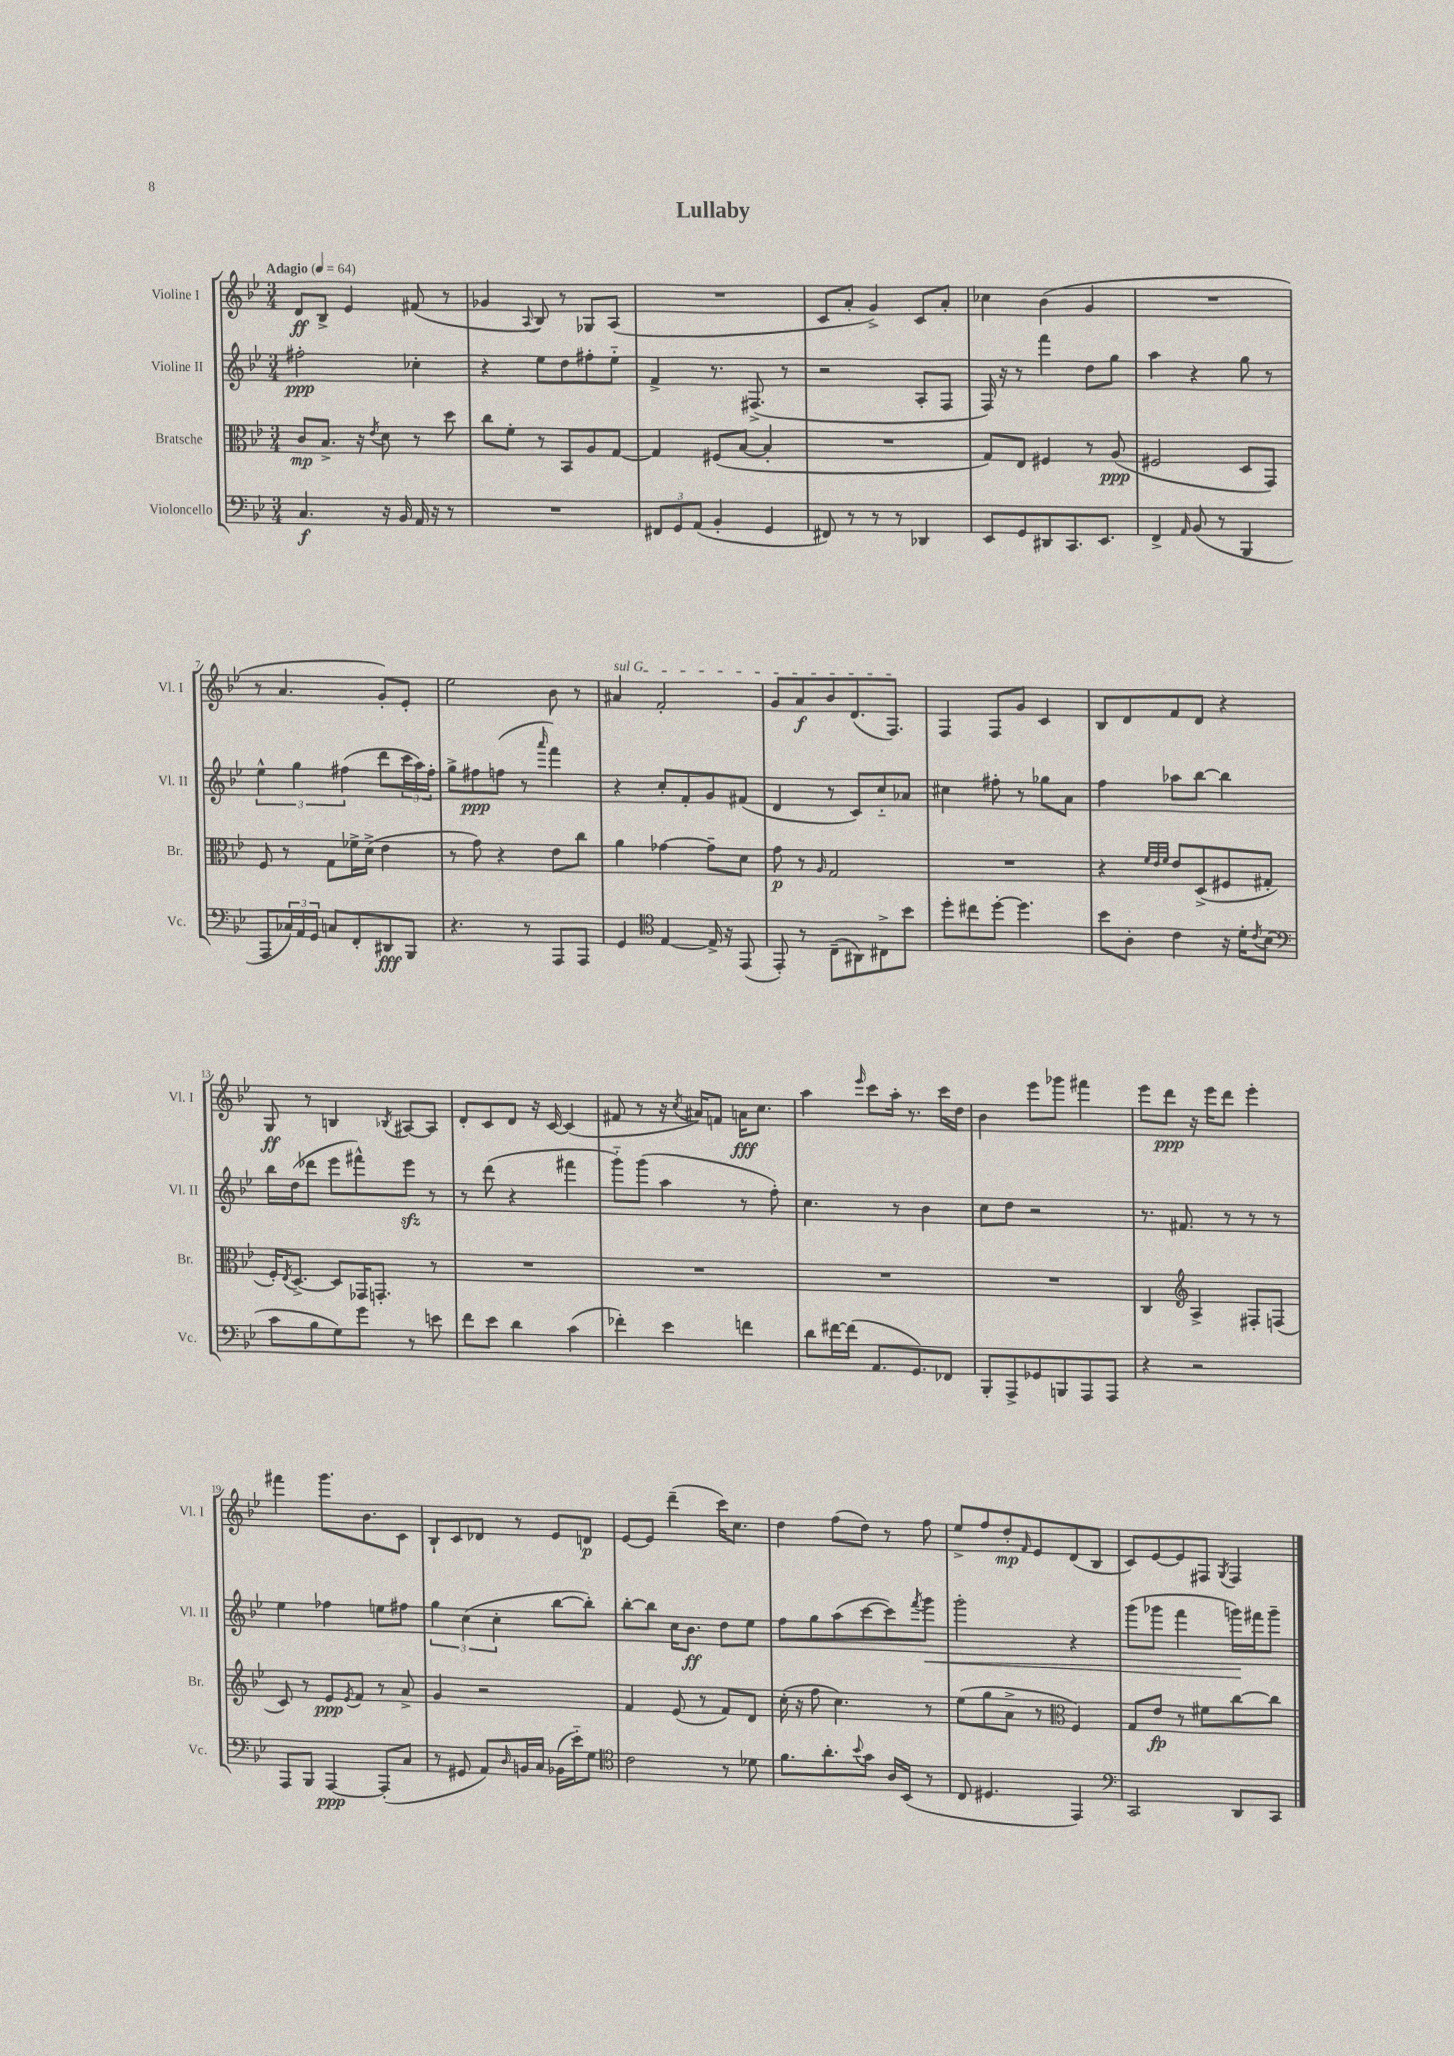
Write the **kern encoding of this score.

**kern	**kern	**kern	**kern
*staff4	*staff3	*staff2	*staff1
*clefF4	*clefC3	*clefG2	*clefG2
*k[b-e-]	*k[b-e-]	*k[b-e-]	*k[b-e-]
*M3/4	*M3/4	*M3/4	*M3/4
*MM64	*MM64	*MM64	*MM64
4.C	8c	2ff#'	8d
.	8.B-^	.	8B-^
.	.	.	4e-
.	16r	.	.
.	8qe-	.	.
16r	8d	.	.
16BB-	.	.	.
16AA	8r	4cc-'	(8f#
16r	.	.	.
8r	8dd	.	8r
=	=	=	=
2.r	8cc	4r	4g-
.	8f'	.	.
.	.	.	8qqA
.	8r	8ee-	8B-)
.	8BB-	8dd	8r
.	8A	8ff#'	8G-
.	[8G	8ee-'~	(8A
=	=	=	=
12FF#	4G]	4f^	2.r
12GG	.	.	.
(12AA	.	.	.
4BB-'	(8F#	8.r	.
.	[8B-	.	.
.	.	(8.F#^	.
4GG	4B-']	.	.
.	.	8r	.
=	=	=	=
8FF#)	2.r	2r	8c
8r	.	.	8a'
8r	.	.	4g^)
8r	.	.	.
4DD-	.	8A'	8c
.	.	8F	8a'
=	=	=	=
8EE-	8G)	16F)	4cc-
.	.	16r	.
8GG	8E-	8r	.
8DD#	4F#	4fff	(4b-
8.CC	.	.	.
.	8r	8dd	4g
8.EE-	.	.	.
.	(8A	8gg	.
=	=	=	=
4FF^	2F#	4aa	2.r
16qqAA	.	.	.
(8BB-	.	4r	.
8r	.	.	.
4BBB-	8D	8gg	.
.	8GG)	8r	.
=	=	=	=
8AAA	8F	6ee-^^	8r
24C-)	8r	.	4.a
24AA	.	6gg	.
24GG	.	.	.
8C	8G	.	.
.	.	(6ff#	.
8FF'	16f-^	.	.
.	(16d^	.	.
8DD#	4e-	8ddd	8g')
8BBB-	.	24ccc	8e-'
.	.	24aa)	.
.	.	24ff#'	.
=	=	=	=
4.r	8r	8gg^	2ee-
.	8g)	8ff#	.
.	4r	(8ff	.
8r	.	8r	.
.	.	16qqaaa	.
8AAA	8e-	4fff)	8b-
8AAA	8cc	.	8r
=	=	=	=
4GG	4a	4r	4a#
*clefC4	*	*	*
[4E-	[4g-	8cc'	2f'
.	.	8f'	.
16E-^]	8g-~]	8g	.
16r	.	.	.
(8EE-	8d	(8f#	.
=	=	=	=
8EE-')	8g	4d	8g
8r	8r	.	8a
.	16qqA	.	.
(8C~	2G	8r	8b-
8AA#)	.	8c)	(8.d
8C#^	.	8cc'~	.
.	.	.	8.F)
8b-	.	8a-	.
=	=	=	=
8dd'	2.r	4cc#	4F
8cc#	.	.	.
[8dd'	.	8ff#'	8F
4.dd]	.	8r	8g
.	.	8gg-	4c
.	.	8a	.
=	=	=	=
8b-	4r	4ff	8B-
8A'	.	.	8d
.	32qqf	.	.
.	32qqe-	.	.
.	32qqf	.	.
4c	8e-	8aa-	8f
.	(8D^	[8bb-	8d
16r	8F#	4bb-]	4r
16d'	.	.	.
8qc	.	.	.
(8B-	8G#'	.	.
=	=	=	=
*clefF4	*	*	*
8c	16F')	16bb-	8G
.	8qE-	.	.
.	[8.D^	(16dd	.
8B-	.	8ddd-	8r
8G)	8D]	8eee-	4B
8g	16GG-	8fff#^^)	.
.	8.GG'	.	.
.	.	.	8qB-
8r	.	8eee-	[8A#
8e	8r	8r	8A#]
=	=	=	=
8f	2.r	8r	8d'
8e-	.	(8ddd	8c
4d	.	4r	8d
.	.	.	16r
.	.	.	[16c
(4c	.	4fff#	(4c]
=	=	=	=
4f-')	2.r	8ggg'~)	8f#
.	.	(8ggg	8r
4e-	.	4aa	16r
.	.	.	8qcc
.	.	.	16a#)
.	.	.	8f
4f	.	8r	16a
.	.	.	8.cc
.	.	8ff')	.
=	=	=	=
8d	2.r	4.cc	4aa
[16f#	.	.	.
(16f#]	.	.	.
.	.	.	16qqeee-
8.AA	.	.	8ccc
.	.	8r	16aa'
8.GG)	.	.	8.r
.	.	4b-	.
8FF-	.	.	16ccc
.	.	.	16dd
=	=	=	=
8BBB-'	2.r	8cc	4b-
8AAA^	.	8dd	.
8GG-	.	2r	8eee-
8BBB	.	.	8ggg-
8AAA	.	.	4fff#
8AAA	.	.	.
=	=	=	=
4r	4C	8.r	8eee-
.	.	.	8ddd
.	.	8.f#	.
*	*clefG2	*	*
2r	4A^	.	16r
.	.	.	16eee-
.	.	8r	8ddd
.	8F#'	8r	4eee-'
.	(8F	8r	.
=	=	=	=
8AAA	8c)	4ee-	4fff#
8BBB-	8r	.	.
[4AAA	8e-	4ff-	8.ggg
.	8qe-	.	.
.	8f	.	.
.	.	.	8.b-
(8AAA']	8r	8ee	.
8C	8a^	8ff#	8c
=	=	=	=
8r	4g	6gg	8B-`
8GG#	.	.	8c
.	.	(6cc	.
8AA)	2r	.	8d-
.	.	6cc'	.
16qqD	.	.	.
16BB	.	.	8r
16C	.	.	.
(16BB-	.	[8bb-	8e-
16e-'~)	.	.	.
8G	.	8bb-'])	8d
=	=	=	=
*clefC4	*	*	*
2c	4f	[8bb-'	[8e-
.	.	8bb-]	8e-]
.	(8e-	16cc	(4ddd~
.	.	8.b-	.
.	8r	.	.
8r	8f)	8dd	16ccc)
.	.	.	8.cc
8d-	8d	8ee-	.
=	=	=	=
8.f	(16cc'	8ff	4dd
.	16r	.	.
.	8ff	8gg	.
8.a'	.	.	.
.	4.cc)	(8aa	(8ff
8qqb-	.	.	.
8g	.	[8ccc	8dd)
16A	.	8ccc])	8r
(16BB-	.	.	.
.	.	8qfff	.
8r	8r	8ggg	8ff
=	=	=	=
8C	(8ee-	2ggg'	8ee-^
4.D#	8gg	.	8ff
.	8a^	.	8dd'
.	.	.	16qqf
.	8r	.	8e-
*	*clefC3	*	*
4EE-)	4F)	4r	(8d
.	.	.	8B-
=	=	=	=
*clefF4	*	*	*
2CC	8G	(8ggg	8c)
.	8e-	8ggg-	[8e-
.	8r	4fff	8e-]
.	8f#	.	8F#
.	.	.	8qG
8DD	[8cc	16ggg)	4F#
.	.	16fff#	.
8CC	8cc]	8ggg~	.
==	==	==	==
*-	*-	*-	*-
